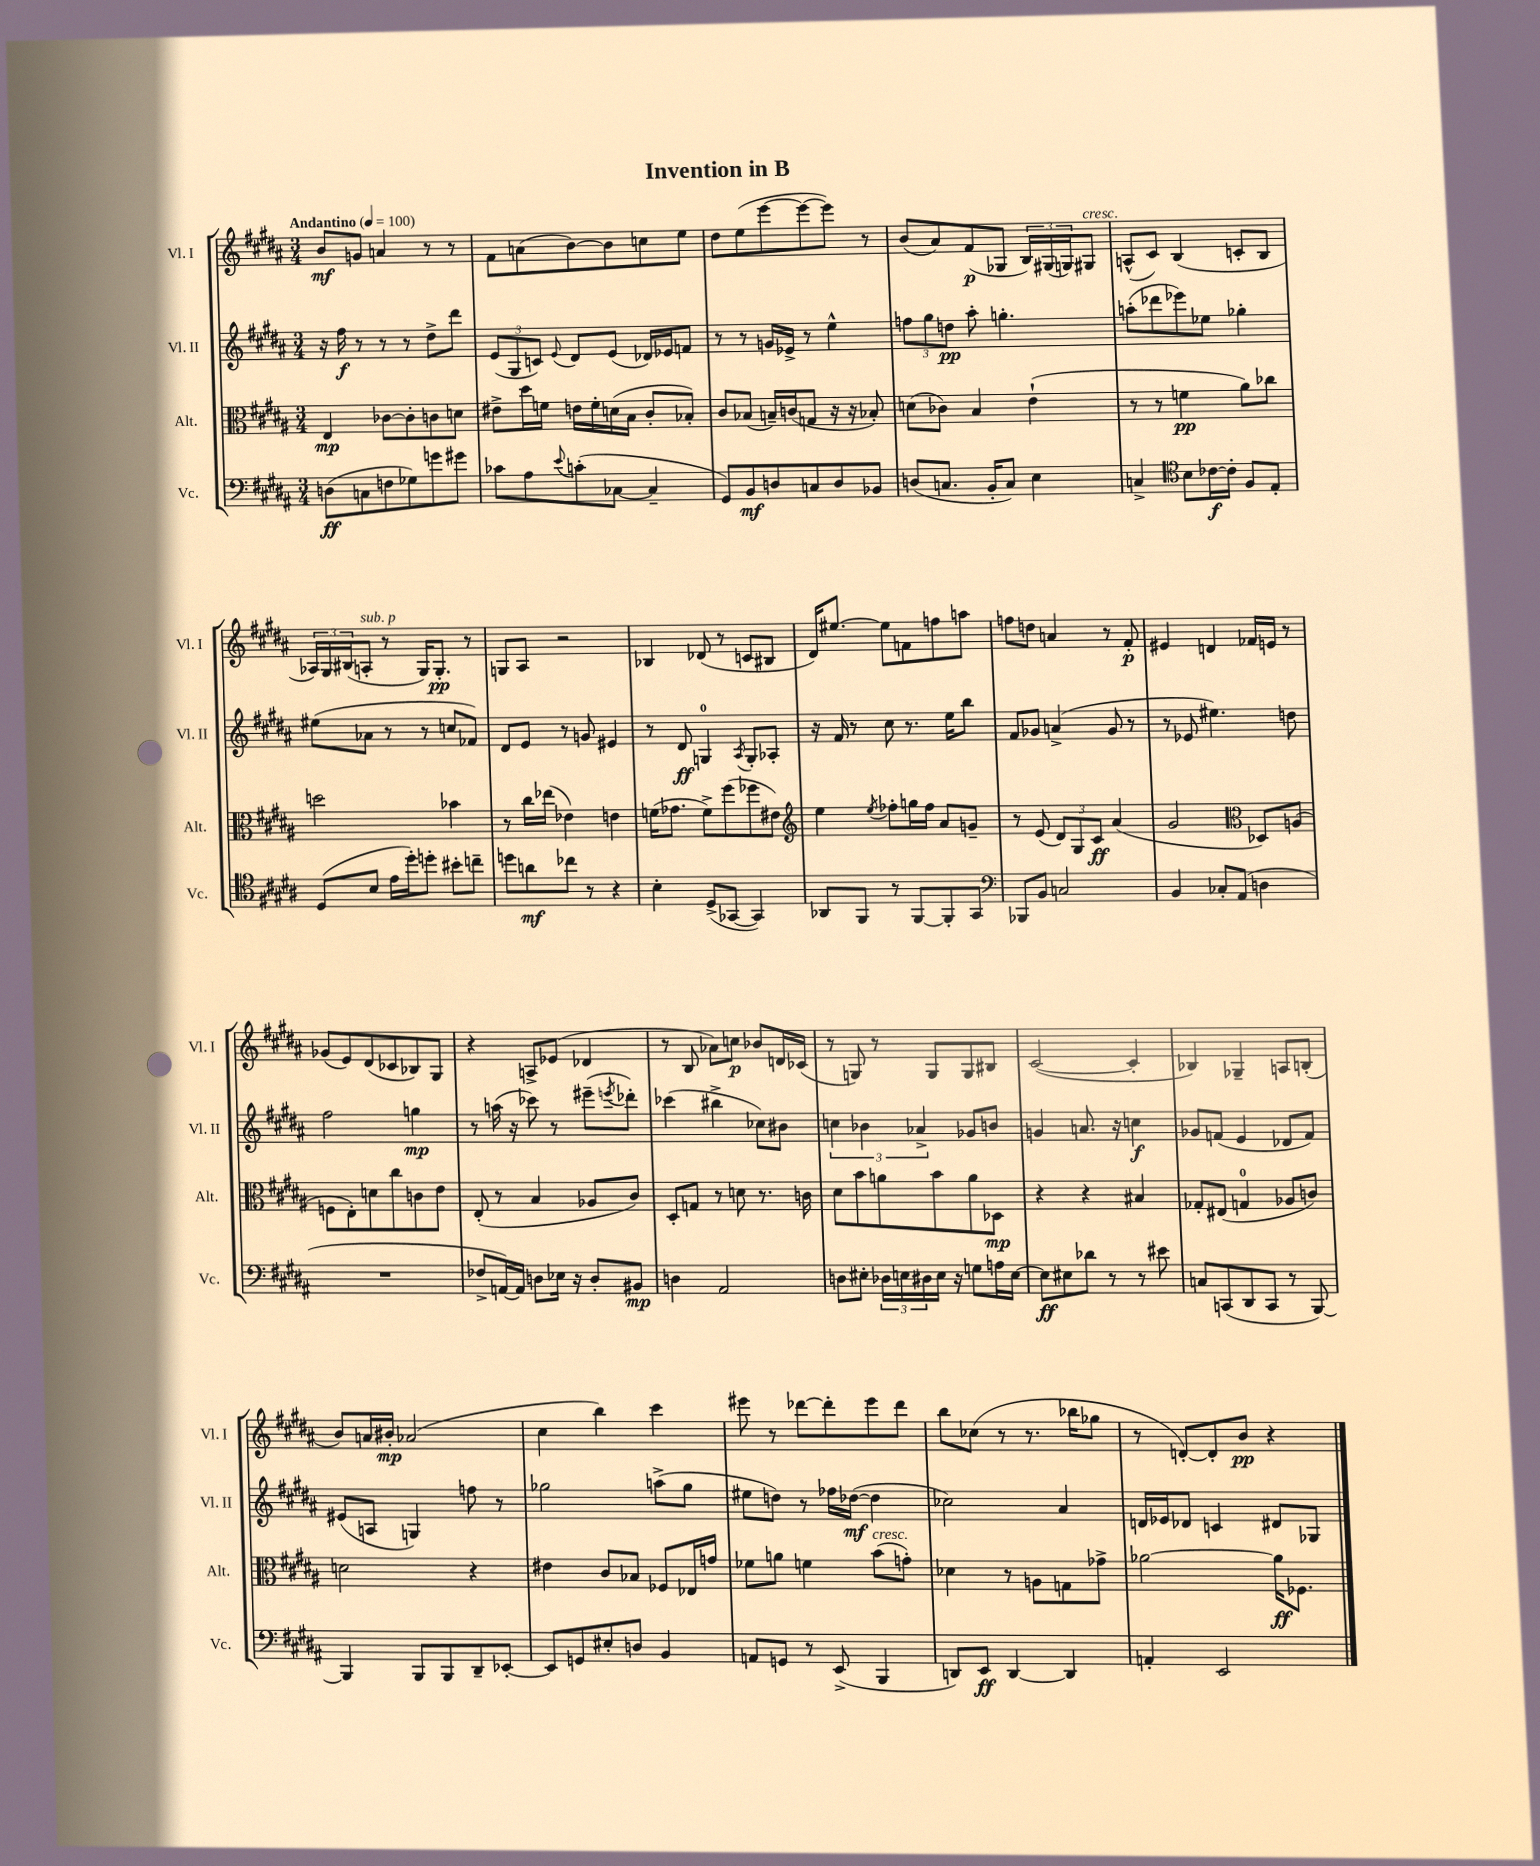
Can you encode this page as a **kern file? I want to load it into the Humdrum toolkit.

**kern	**dynam	**kern	**dynam	**kern	**dynam	**kern	**dynam
*part4	*part4	*part3	*part3	*part2	*part2	*part1	*part1
*staff4	*staff4	*staff3	*staff3	*staff2	*staff2	*staff1	*staff1
*I"Vc.	*	*I"Alt.	*	*I"Vl. II	*	*I"Vl. I	*
*I'Vc.	*	*I'Alt.	*	*I'Vl. II	*	*I'Vl. I	*
*clefF4	*	*clefC3	*	*clefG2	*	*clefG2	*
*k[f#c#g#d#a#]	*	*k[f#c#g#d#a#]	*	*k[f#c#g#d#a#]	*	*k[f#c#g#d#a#]	*
*M3/4	*	*M3/4	*	*M3/4	*	*M3/4	*
*MM100	*	*MM100	*	*MM100	*	*MM100	*
=1	=1	=1	=1	=1	=1	=1	=1
!	!	!	!	!	!	!LO:TX:a:B:t=Andantino	!
(8Dn\L	ff	4E/	mp	16r	.	8b/L	mf
.	.	.	.	16ff#\	f	.	.
8Cn\	.	.	.	8r	.	8gn/J	.
8Fn\	.	[8c-X\L	.	8r	.	4an/	.
8G-X\)	.	8c-'\]	.	8r	.	.	.
8gn\	.	8cn\	.	8dd#^\L	.	8r	.
8g#X\J	.	8dn\J	.	8ddd#\J	.	8r	.
=2	=2	=2	=2	=2	=2	=2	=2
8c-X\L	.	8e#X^\L	.	(12e/L	.	8f#\L	.
.	.	.	.	12G#/	.	.	.
8A#\	.	16dd#\L	.	.	.	(8an\	.
.	.	.	.	12cn/J)	.	.	.
.	.	16fn\JJ	.	.	.	.	.
8qqe/	.	.	.	8qqe/	.	.	.
(8cn'\	.	16en\LL	.	8d#/L	.	[8b\)	.
.	.	16f'\	.	.	.	.	.
[8C-X\J	.	(16dn\	.	(8e/J	.	8b\]	.
.	.	16B\JJ	.	.	.	.	.
4C-~/]	.	8c#'/L	.	16d-X/LL)	.	8ccn\	.
.	.	.	.	16e-X/J	.	.	.
.	.	8B-X'/J)	.	8fn/J	.	8ee\J	.
=3	=3	=3	=3	=3	=3	=3	=3
8GG#/L)	.	8c#/L	.	8r	.	8dd#\L	.
8BB/	mf	(8B-X/J	.	8r	.	(8ee\	.
8Dn/	.	16Bn~/LL)	.	16gn/LL	.	[8eee\	.
.	.	(16cn/J	.	16e-X^/JJ	.	.	.
8Cn/	.	8Gn/J	.	8r	.	8eee\_	.
8D/	.	16r	.	4ee^^\	.	8eee\J])	.
.	.	16r	.	.	.	.	.
8BB-X/J	.	8B-X'/)	.	.	.	8r	.
=4	=4	=4	=4	=4	=4	=4	=4
(8Dn/L	.	(8dn\L	.	12ffn\L	.	(8b/L	.
.	.	.	.	12gg#\	.	.	.
8.Cn/J	.	8c-X\J)	.	.	.	8a#/)	.
.	.	.	.	12ddn\J	pp	.	.
.	.	4B/	.	8aa#'\	.	(8f#/	p
16BB'/KL	.	.	.	.	.	.	.
8C/J)	.	.	.	4.ggn'\	.	8G-X/J	.
4E\	.	(4e`\	.	.	.	24B/LL)	.
.	.	.	.	.	.	(24G#X/	.
.	.	.	.	.	.	24Gn/J)	.
!	!	!	!	!	!	!LO:TX:a:i:t=cresc.	!
.	.	.	.	.	.	8G#X/J	.
=5	=5	=5	=5	=5	=5	=5	=5
4Cn^/	.	8r	.	(8aan'\L	.	(8An^^/L	.
.	.	8r	.	8ddd-X\	.	8c#/J)	.
*clefC4	*	*	*	*	*	*	*
8B\L	.	4fn\	pp	8eee-X\)	.	(4B/	.
[16c-X\L	f	.	.	8ee-X\J	.	.	.
16c-'\JJ]	.	.	.	.	.	.	.
8F#/L	.	8a#\L)	.	4gg-X'\	.	8cn'/L	.
8E'/J	.	8cc-X\J	.	.	.	8B/J	.
!!LO:LB:g=z
=6	=6	=6	=6	=6	=6	=6	=6
(8D#/L	.	2ddn\	.	(8ee#X\L	.	24A-X/LL)	.
.	.	.	.	.	.	24G#/	.
.	.	.	.	.	.	(24B#X/J	.
!	!	!	!	!	!	!LO:TX:a:i:t=sub. p	!
8B/J	.	.	.	8a-X\J	.	8An'/J	.
16e\LL	.	.	.	8r	.	8r	.
16dd#'\J)	.	.	.	.	.	.	.
8ddn'\J	.	.	.	8r	.	16G#/KL)	.
.	.	.	.	.	.	8.G#'/J	pp
8b#X'\L	.	4b-X\	.	8ccn/L	.	.	.
8ccn~\J	.	.	.	8f-X/J)	.	8r	.
=7	=7	=7	=7	=7	=7	=7	=7
8ddn\L	.	8r	.	8d#/L	.	8Gn/L	.
8an\	mf	16cc#\LL	.	8e/J	.	8A#/J	.
.	.	(16ee-X\JJ	.	.	.	.	.
8cc-X\J	.	4e-X\)	.	8r	.	2r	.
8r	.	.	.	8gn/	.	.	.
4r	.	4en\	.	4e#X/	.	.	.
=8	=8	=8	=8	=8	=8	=8	=8
4B'\	.	(16fn\KL	.	8r	.	4B-X/	.
.	.	8.g-X\J	.	.	.	.	.
.	.	.	.	8d#/	ff	.	.
(8D#^/L	.	8f^\L)	.	4Gn/	.	(8d-X/	.
[8GG-X/J	.	(8ff#\	.	.	.	8r	.
.	.	.	.	8qA#/	.	.	.
4GG-/])	.	8ff-X\	.	8G'/L	.	8cn/L	.
.	.	8e#X\J)	.	8A-X'/J	.	8B#X/J	.
=9	=9	=9	=9	=9	=9	=9	=9
*	*	*clefG2	*	*	*	*	*
8AA-X/L	.	4ee\	.	16r	.	16d#/KL)	.
.	.	.	.	16f#/	.	[8.ee#X/J	.
8FF#/J	.	.	.	8r	.	.	.
.	.	8qee/	.	.	.	.	.
8r	.	8ff-X'\L	.	8cc#\	.	8ee#\L]	.
[8FF#/L	.	16ggn\L	.	8.r	.	8fn\	.
.	.	16ff-\JJ	.	.	.	.	.
8FF#'/]	.	8a#/L	.	.	.	8ffn\	.
.	.	.	.	16ee\KL	.	.	.
8GG#/J	.	8gn~/J	.	8bb\J	.	8aan\J	.
=10	=10	=10	=10	=10	=10	=10	=10
*clefF4	*	*	*	*	*	*	*
8BBB-X/L	.	8r	.	8f#/L	.	8ffn\L	.
8BB/J	.	(8e/	.	8g-X/J	.	8ddn\J	.
2Cn/	.	12d#/L)	.	(4an^/	.	4an/	.
.	.	12G#/	.	.	.	.	.
.	.	12c#/J	ff	.	.	.	.
.	.	(4a#/	.	8g-/	.	8r	.
.	.	.	.	8r	.	8f#'/	p
=11	=11	=11	=11	=11	=11	=11	=11
4BB/	.	2g#/	.	8r	.	4e#X/	.
.	.	.	.	8e-X/	.	.	.
8C-X'/L	.	.	.	4.ee#X\)	.	4dn/	.
(8AA#/J	.	.	.	.	.	.	.
*	*	*clefC3	*	*	*	*	*
4Dn\	.	8D-X/L)	.	.	.	16f-X/LL	.
.	.	.	.	.	.	16en/JJ	.
.	.	(8An/J	.	8ddn\	.	8r	.
!!LO:LB:g=z
=12	=12	=12	=12	=12	=12	=12	=12
2.r	.	8Fn\L	.	2ff#\	.	(8g-X/L	.
.	.	8E'\)	.	.	.	8e/)	.
.	.	8dn\	.	.	.	(8d#/	.
.	.	8cc#\	.	.	.	8c-X/	.
.	.	8cn\	.	4ggn\	mp	8B-X/)	.
.	.	8e\J	.	.	.	8G#/J	.
=13	=13	=13	=13	=13	=13	=13	=13
8F-X^/L	.	(8E'/	.	8r	.	4r	.
[16AAn/L)	.	8r	.	(16aan\	.	.	.
16AA/JJ]	.	.	.	16r	.	.	.
8Dn\L	.	4B/	.	8ccc-X\)	.	8An^/L	.
16E-X\Jk	.	.	.	8r	.	(8e-X/J	.
16r	.	.	.	.	.	.	.
8D'/L	.	8A-X/L	.	(8eee#X~\L	.	4d-X/	.
.	.	.	.	8qeeen/	.	.	.
8BB#X/J	mp	8c#/J)	.	8ddd-X'\J)	.	.	.
=14	=14	=14	=14	=14	=14	=14	=14
4Dn\	.	8D#'/L	.	(4ccc-X\	.	8r	.
.	.	8Gn/J	.	.	.	8B/	.
2AA#/	.	8r	.	4bb#X^\	.	8a-X\L)	.
.	.	8dn\	.	.	.	8ccn\J	p
.	.	8.r	.	8cc-X\L)	.	8b-X/L	.
.	.	.	.	8b#X\J	.	16dn/L	.
.	.	16cn\	.	.	.	(16c-X/JJ	.
=15	=15	=15	=15	=15	=15	=15	=15
8Dn\L	.	8d#\L	.	6ccn\	.	8r	.
8E#X'\J	.	8b\	.	.	.	8Gn/)	.
.	.	.	.	6b-X\	.	.	.
24D-X\LL	.	8an\	.	.	.	8r	.
24En\	.	.	.	.	.	.	.
24D#X\	.	.	.	6a-X^/	.	.	.
16E\JJ	.	8b\	.	.	.	8G/L	.
16r	.	.	.	.	.	.	.
8Gn\L	.	8a\	.	8g-X/L	.	8G/	.
16An\L	.	8D-X\J	mp	8bn/J	.	8B#X/J	.
[16E\JJ	.	.	.	.	.	.	.
=16	=16	=16	=16	=16	=16	=16	=16
8E\L]	ff	4r	.	4gn/	.	([2c#/	.
8E#X\	.	.	.	.	.	.	.
8d-X\J	.	4r	.	8.an/	.	.	.
8r	.	.	.	.	.	.	.
.	.	.	.	16r	.	.	.
8r	.	4B#X/	.	4ccn\	f	4c#'/]	.
8e#X\	.	.	.	.	.	.	.
=17	=17	=17	=17	=17	=17	=17	=17
8Cn/L	.	8G-X'/L	.	8g-X/L	.	4B-X/)	.
(8CCn/	.	(8E#X/J	.	(8fn/J	.	.	.
8DD#/	.	4Gn/	.	4e/	.	4G-X~/	.
8CC/J	.	.	.	.	.	.	.
8r	.	8A-X/L	.	8d-X/L	.	8An/L	.
[8BBB/)	.	8cn/J)	.	8f/J)	.	(8Bn'/J	.
!!LO:LB:g=z
=18	=18	=18	=18	=18	=18	=18	=18
4BBB/]	.	2dn\	.	(8e#X/L	.	8b/L)	.
.	.	.	.	8An/J	.	16an/L	.
.	.	.	.	.	.	16b#X'/JJ	mp
8BBB/L	.	.	.	4Gn/)	.	(2a-X/	.
8BBB/	.	.	.	.	.	.	.
8DD#~/	.	4r	.	8ffn\	.	.	.
[8EE-X'/J	.	.	.	8r	.	.	.
=19	=19	=19	=19	=19	=19	=19	=19
8EE-/L]	.	4e#X\	.	2gg-X\	.	4cc#\	.
8GGn/	.	.	.	.	.	.	.
8E#X'/	.	8c#/L	.	.	.	4bb\)	.
8Dn/J	.	8B-X/J	.	.	.	.	.
4BB/	.	8F-X/L	.	(8aan^\L	.	4ccc#\	.
.	.	16E-X/L	.	8gg-\J	.	.	.
.	.	16gn/JJ	.	.	.	.	.
=20	=20	=20	=20	=20	=20	=20	=20
8AAn/L	.	8f-X\L	.	8ee#X\L	.	8eee#X\	.
8GGn/J	.	8an\J	.	8ddn\J)	.	8r	.
8r	.	4fn\	.	8r	.	[8ddd-X\L	.
(8EE^/	.	.	.	16ff-X\LL	.	8ddd-'\]	.
.	.	.	.	([16dd-X\JJ	mf	.	.
!	!	!LO:TX:a:i:t=cresc.	!	!	!	!	!
4BBB/	.	(8b\L	.	4dd-\]	.	8eee#\	.
.	.	8gn'\J)	.	.	.	8ddd-\J	.
=21	=21	=21	=21	=21	=21	=21	=21
8DDn/L)	.	4d-X\	.	2cc-X\)	.	8bb\L	.
8EE/J	ff	.	.	.	.	(8cc-X\J	.
[4DD/	.	8r	.	.	.	8r	.
.	.	8An\L	.	.	.	8.r	.
4DD/]	.	8Gn\	.	4a#/	.	.	.
.	.	.	.	.	.	16bb-X\KL	.
.	.	8g-X^\J	.	.	.	8gg-X\J	.
=22	=22	=22	=22	=22	=22	=22	=22
4AAn'/	.	[2a-X\	.	16dn/LL	.	8r	.
.	.	.	.	16e-X/J	.	.	.
.	.	.	.	8d-X/J	.	[8dn'/L)	.
2EE/	.	.	.	4cn/	.	8d'/]	.
.	.	.	.	.	.	8b/J	pp
.	.	16a-\KL]	ff	8d#X/L	.	4r	.
.	.	8.F-X\J	.	.	.	.	.
.	.	.	.	8G-X/J	.	.	.
==	==	==	==	==	==	==	==
*-	*-	*-	*-	*-	*-	*-	*-
